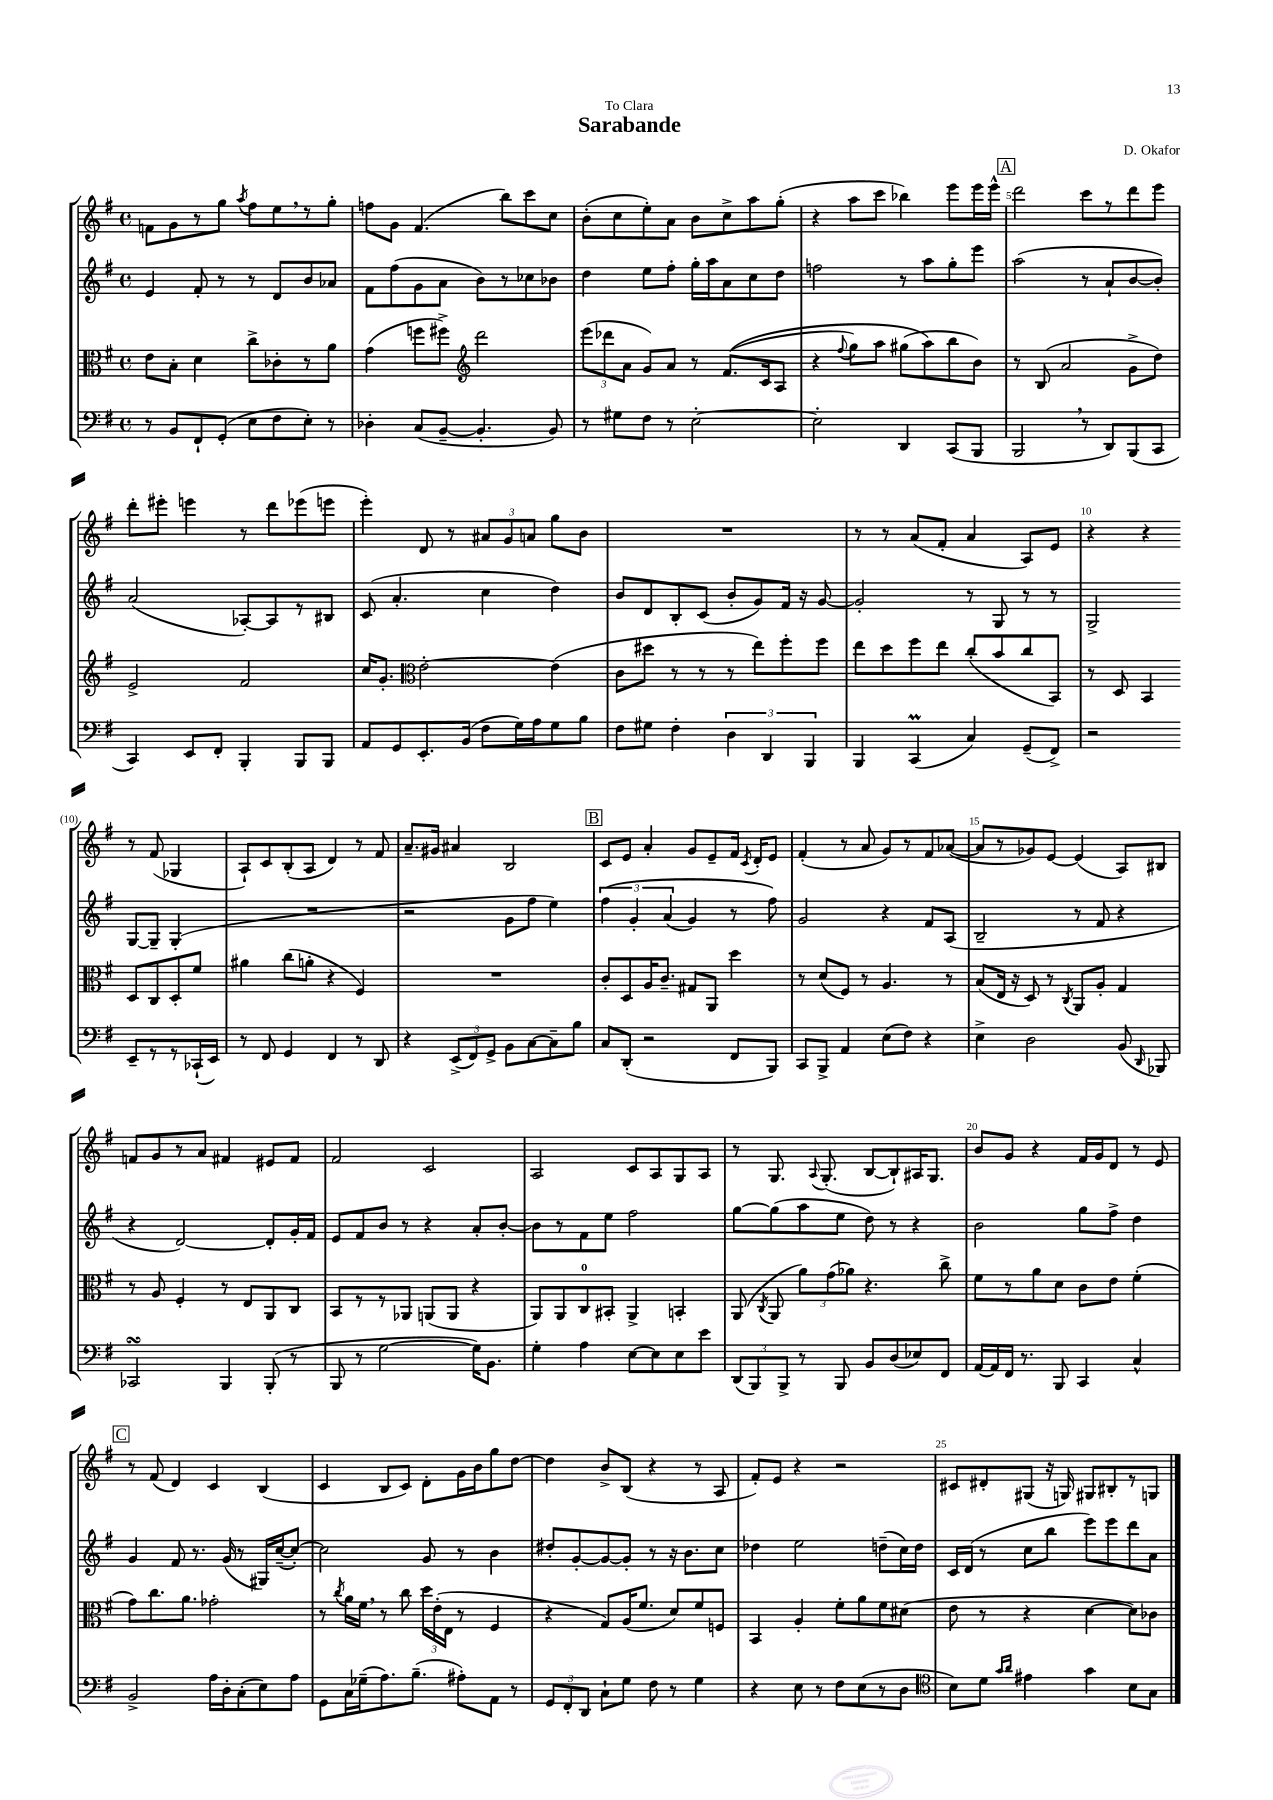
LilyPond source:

\header { title = "Sarabande" composer = "D. Okafor" dedication = "To Clara" }
<<
\new StaffGroup <<
\new Staff = "s0" {
    \clef treble \key g \major \defaultTimeSignature \time 4/4
    \autoBeamOff f'8[ g'8 r8 g''8] \acciaccatura { a''8 } fis''8[ e''8 \breathe r8 g''8]-. |
    f''8[ g'8] fis'4.( b''8[) c'''8 c''8] |
    b'8[-.( c''8 e''8-.) a'8] b'8[ c''8-> a''8 g''8]-.( |
    r4 a''8[ c'''8] bes''4) e'''8[ e'''16 e'''16]-^ |
    \mark \markup { \box "A" } d'''2 c'''8[ r8 d'''8 e'''8] |
    d'''8[-. eis'''8]-. e'''4 r8 d'''8[ ees'''8( e'''8] |
    e'''4-.) d'8 r8 \tuplet 3/2 { ais'8[ g'8 a'8] } g''8[ b'8] |
    R1 |
    r8 r8 a'8[( fis'8]-. a'4 a8[) e'8] |
    r4 r4 r8 fis'8( ges4 |
    a8[-!) c'8 b8-.( a8] d'4) r8 fis'8 |
    a'8.[-- gis'16] ais'4 b2 |
    \mark \markup { \box "B" } c'8[ e'8] a'4-. g'8[ e'8-- fis'16] \acciaccatura { c'8 } d'16[-. e'8] |
    fis'4-.( r8 a'8 g'8[) r8 fis'8 aes'8]~( |
    aes'8[ r8 ges'8) e'8]~ e'4( a8[) bis8] |
    f'8[ g'8 r8 a'8] fis'4 eis'8[ fis'8] |
    fis'2 c'2 |
    a2 c'8[ a8 g8 a8] |
    r8 g8. \appoggiatura { a8 } g8.-.( b8[~ b8-!) ais16 g8.] |
    b'8[ g'8] r4 fis'16[ g'16 d'8] r8 e'8 |
    \mark \markup { \box "C" } r8 fis'8( d'4) c'4 b4( |
    c'4 b8[ c'8]) d'8[-. g'16 b'16 g''8 d''8]~ |
    d''4 b'8[-> b8]( r4 r8 a8 |
    fis'8[-.) e'8] r4 r2 |
    cis'8[ dis'8-. gis8]( r16 g16) gis8[ bis8-. r8 g8] \bar "|." |
}
\new Staff = "s1" {
    \clef treble \key g \major \defaultTimeSignature \time 4/4
    \autoBeamOff e'4 fis'8-. r8 r8 d'8[ b'8 aes'8] |
    fis'8[ fis''8( g'8 a'8] b'8[) r8 ces''8 bes'8] |
    d''4 e''8[ fis''8]-. g''16[-. a''16 a'8 c''8 d''8] |
    f''2 r8 a''8[ g''8-. e'''8] |
    \mark \markup { \box "A" } a''2( r8 a'8[-! b'8~ b'8]-.) |
    a'2( aes8[~-.) aes8 r8 bis8] |
    c'8( a'4.-. c''4 d''4) |
    b'8[ d'8 b8-. c'8]( b'8[-. g'8) fis'16] r16 g'8~ |
    g'2-. r8 g8 r8 r8 |
    g2-> g8[~ g8]-- g4-.( |
    R1 |
    r2 g'8[ fis''8] e''4) |
    \mark \markup { \box "B" } \tuplet 3/2 { fis''4\( g'4-. a'4( } g'4) r8 fis''8\) |
    g'2 r4 fis'8[ a8]( |
    b2-- r8 fis'8 r4 |
    r4 d'2~) d'8[-. g'16-. fis'16] |
    e'8[ fis'8 b'8] r8 r4 a'8[-. b'8]~-. |
    b'8[ r8 fis'8 e''8] fis''2 |
    g''8[~ g''8( a''8 e''8] d''8) r8 r4 |
    b'2 g''8[ fis''8]-> d''4 |
    \mark \markup { \box "C" } g'4 fis'8 r8. g'16( r8 gis16[) c''16~--( c''8]~-.) |
    c''2 g'8 r8 b'4 |
    dis''8[-. g'8~-. g'8~ g'8]-. r8 r16 b'8.[ c''8] |
    des''4 e''2 d''8[--( c''16) d''16] |
    c'16[ d'16]( r8 c''8[ b''8] e'''8[) e'''8 d'''8 a'8] \bar "|." |
}
\new Staff = "s2" {
    \clef alto \key g \major \defaultTimeSignature \time 4/4
    \autoBeamOff e'8[ b8]-. d'4 c''8[-> ces'8-. r8 a'8] |
    g'4( f''8[ fis''8]->) \clef treble d'''2 |
    \tuplet 3/2 { e'''8[( des'''8 a'8] } g'8[) a'8] r8 fis'8.[(\( c'16 a8] |
    r4 \appoggiatura { fis''8 } g''8[) a''8] gis''8[( a''8\) b''8 b'8]) |
    \mark \markup { \box "A" } r8 b8( a'2 g'8[-> d''8]) |
    e'2-> fis'2 |
    c''16[ g'8.]-. \clef alto e'2~-. e'4( |
    c'8[ dis''8] r8 r8 r8 e''8[) fis''8-. fis''8] |
    e''8[ d''8 fis''8 e''8] c''8[-.( b'8 c''8 b,8]) |
    r8 d8 b,4 d8[ c8 d8-. fis'8] |
    ais'4 c''8[( a'8]-. r4 fis4) |
    R1 |
    \mark \markup { \box "B" } c'8[-. d8 a16 c'8.]-- gis8[ a,8] d''4 |
    r8 d'8[( fis8]) r8 a4. r8 |
    b8[( e16] r16 d8) r8 \acciaccatura { c8 } a,8[ a8]-. g4 |
    r8 a8 fis4-. r8 e8[ a,8 c8] |
    b,8[ r8 r8 aes,8] a,8[( a,8] r4 |
    a,8[) a,8 c8-0 bis,8]-. a,4-> b,4-. |
    a,8( \acciaccatura { c8 } a,8 \tuplet 3/2 { a'8[) g'8( aes'8]) } r4. c''8-> |
    fis'8[ r8 a'8 d'8] c'8[ e'8] fis'4-.( |
    \mark \markup { \box "C" } g'8[) c''8. a'8.] ges'2-. |
    r8 \acciaccatura { c''8 } a'16[ fis'16] \breathe r8 c''8 \tuplet 3/2 { d''16[ e'16-.( e16] } r8 fis4 |
    r4 g8[) a16( fis'8.] d'8[) fis'8 f8] |
    b,4 a4-. fis'8[-. a'8 fis'8 dis'8]( |
    e'8 r8 r4 d'4~ d'8[) ces'8] \bar "|." |
}
\new Staff = "s3" {
    \clef bass \key g \major \defaultTimeSignature \time 4/4
    \autoBeamOff r8 b,8[ fis,8-! g,8]-.( e8[ fis8 e8]-.) r8 |
    des4-. c8[( b,8]~-- b,4.-. b,8) |
    r8 gis8[ fis8] r8 e2~-. |
    e2-. d,4 c,8[( b,,8] |
    \mark \markup { \box "A" } b,,2 \breathe r8 d,8[) b,,8( c,8] |
    c,4) e,8[ fis,8]-. b,,4-. b,,8[ b,,8] |
    a,8[ g,8 e,8.-. b,16]( fis8[ g16) a16 g8 b8] |
    fis8[ gis8] fis4-. \tuplet 3/2 { d4 d,4 b,,4 } |
    b,,4 c,4\prall( c4) g,8[--( fis,8]->) |
    r2 e,8[-- r8 r8 ces,16-!( e,16]) |
    r8 fis,8 g,4 fis,4 r8 d,8 |
    r4 \tuplet 3/2 { e,8[->( fis,8) g,8]-> } b,8[ c8~ c8-- b8] |
    \mark \markup { \box "B" } c8[ d,8]-.( r2 fis,8[ b,,8]) |
    c,8[ b,,8]-> a,4 e8[( fis8]) r4 |
    e4-> d2 b,8( \grace { d,16 } bes,,8) |
    ces,2\turn b,,4 b,,8-.( r8 |
    b,,8 r8 g2~ g16[) b,8.] |
    g4-. a4 e8[~ e8 e8 e'8] |
    \tuplet 3/2 { d,8[( b,,8) b,,8]-> } r8 b,,8 b,8[ d8( ees8) fis,8] |
    a,16[~ a,16 fis,16] r8. b,,8 c,4 c4-^ |
    \mark \markup { \box "C" } b,2-> a16[ d16-. c8-.( e8) a8] |
    g,8[ c16 ges16--( a8.) b8.]--( ais8[-.) a,8] r8 |
    \tuplet 3/2 { g,8[ fis,8-. d,8] } c8[-! g8] fis8 r8 g4 |
    r4 e8 r8 fis8[ e8( r8 d8] |
    \clef tenor b8[) d'8] \grace { g'16[ a'16] } eis'4 g'4 b8[ g8] \bar "|." |
}
>>
>>
\layout { \context { \Score \override BarNumber.break-visibility = ##(#f #t #t) barNumberVisibility = #(every-nth-bar-number-visible 5) } }
